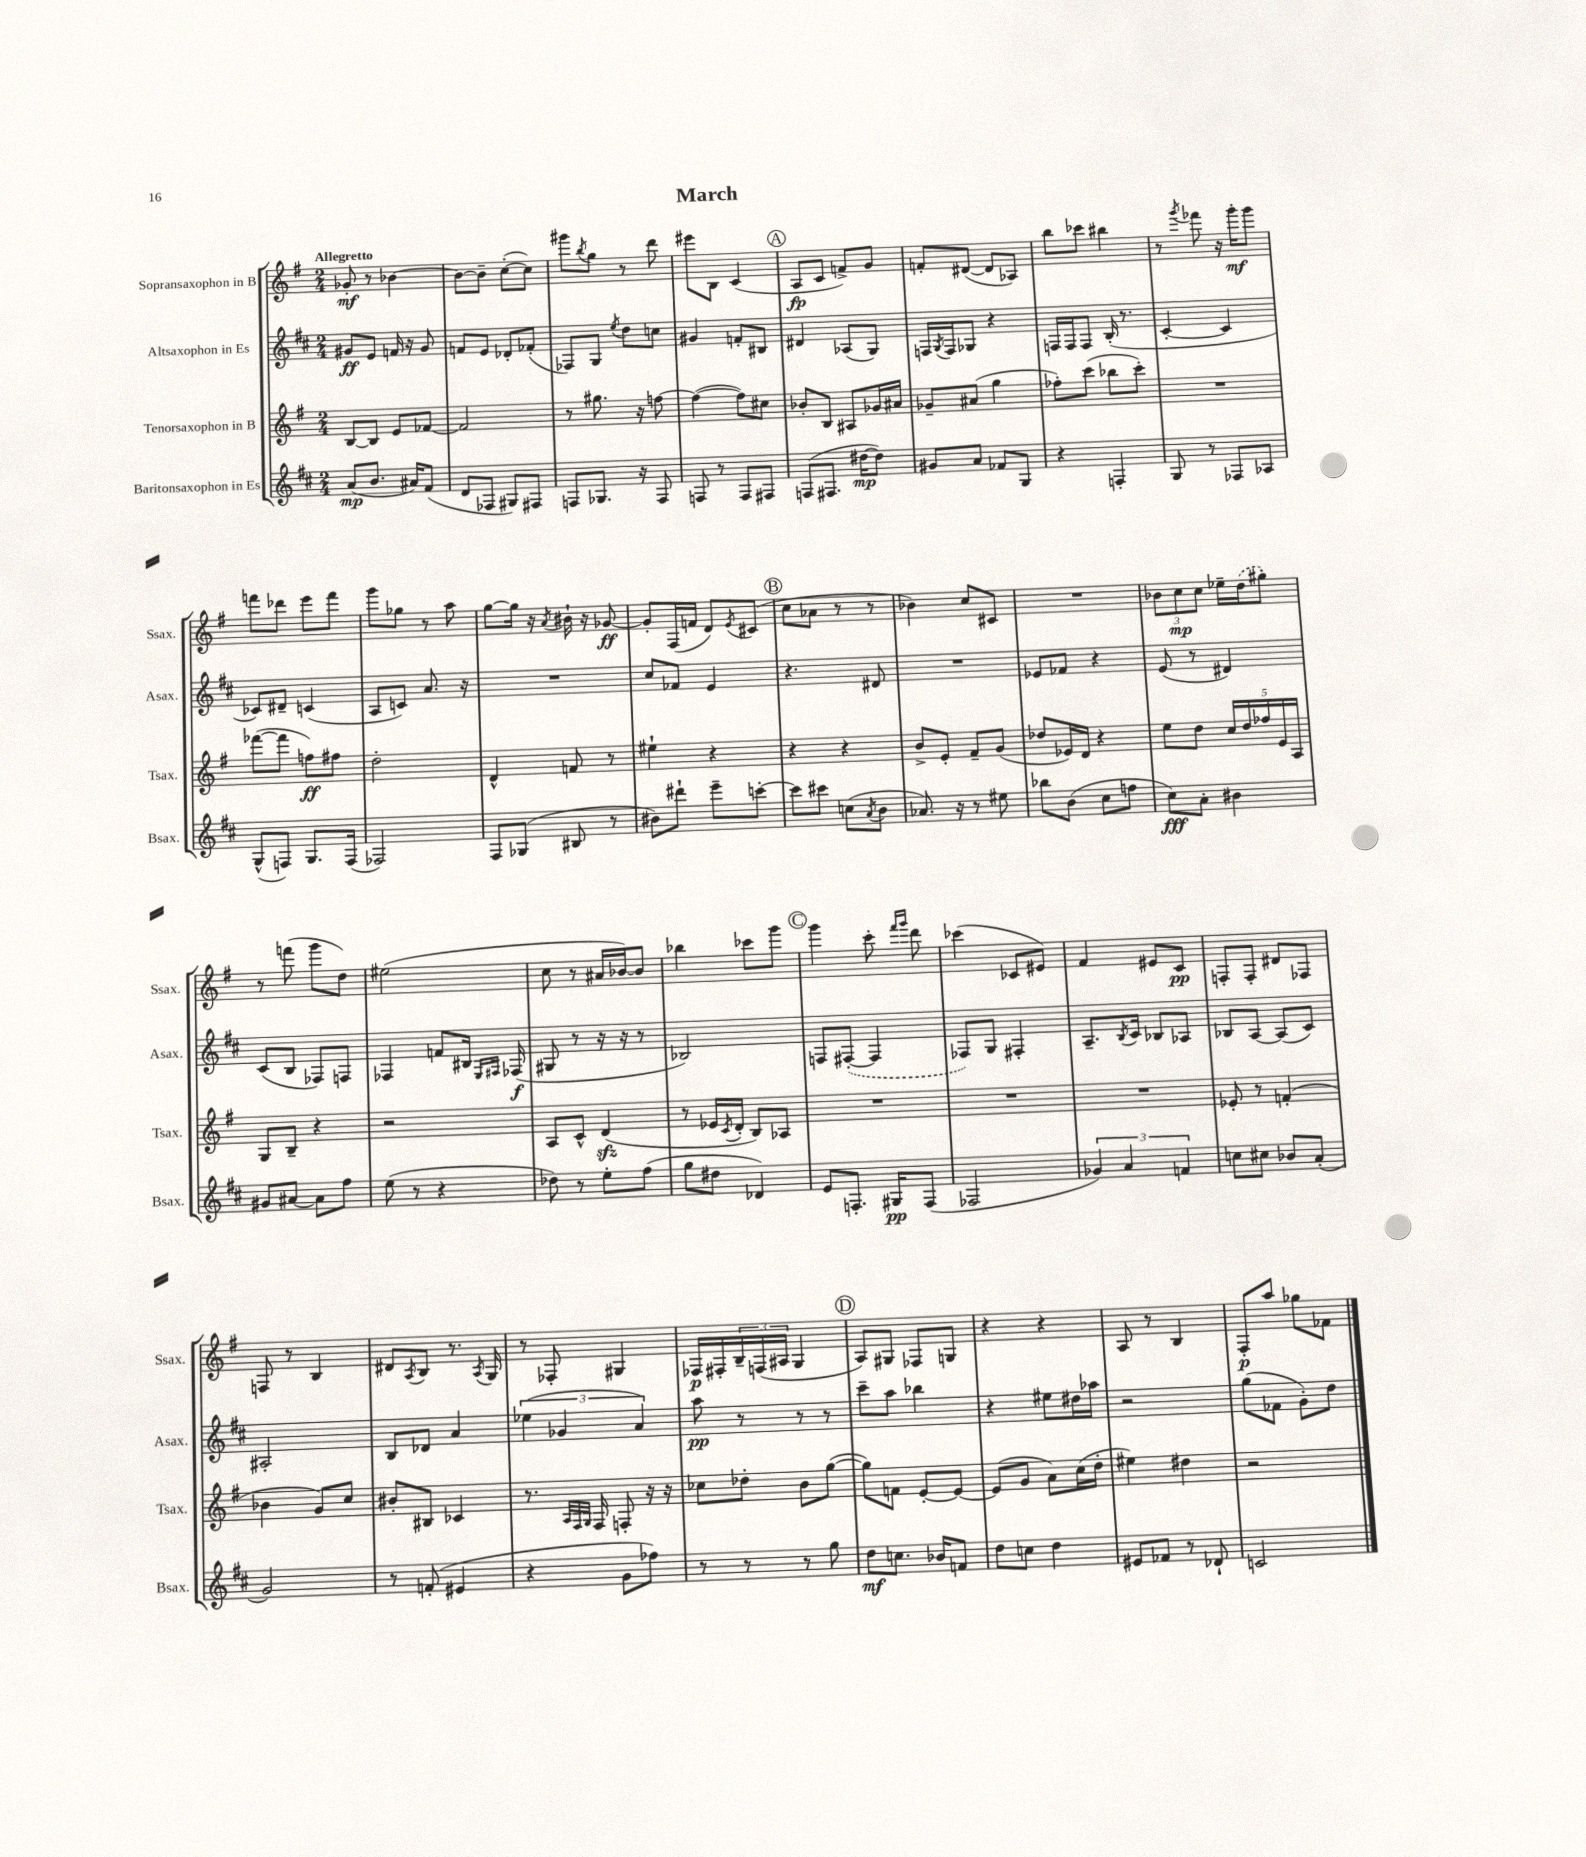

**kern	**kern	**kern	**kern
*staff4	*staff3	*staff2	*staff1
*clefG2	*clefG2	*clefG2	*clefG2
*k[f#c#]	*k[f#]	*k[f#c#]	*k[f#]
*M2/4	*M2/4	*M2/4	*M2/4
(8a	[8B	8g#	8g-'
8.b	8B]	8e	8r
.	8e	16f	[4b-
16a#)	.	16r	.
(8f#	[8f-	8g#	.
=	=	=	=
8d	2f-]	8f	8b-_
8F-	.	8e	8b-~]
8G#)	.	8d-'	([8cc'
8F#	.	(8f-'	8cc])
=	=	=	=
8F	8r	8F-)	8ggg#
.	.	.	8qbb
8.G-	8.gg#	8G	8gg
.	.	8qee	.
.	.	8dd	8r
16r	16r	.	.
8F	[8ff	8cc	8ddd
=	=	=	=
8F	(4ff_	4g#	8eee#
8r	.	.	8B
8F	8ff])	8f'	(4c
8F#	8cc#	8B#	.
=	=	=	=
(8F	8b-'	4d#	8A
8.F#	8B	.	8c
.	8A#	(8A-	8f^)
[16dd#	.	.	.
8dd#])	16g-	8G)	8g
.	16a#	.	.
=	=	=	=
8g#	8g-~	16F	8f'
.	.	8qG	.
.	.	16F	.
8a	(8a#	8G-	([8d#
8f-	4gg	4r	8d#]
8G	.	.	8A-)
=	=	=	=
4r	8ff-')	16F	8bb
.	.	16F	.
.	(8ccc	8F	8ccc-
4F'	8bb-	(16B'	4bb#
.	.	8.r	.
.	8ccc')	.	.
=	=	=	=
8G	2r	[4c#'	8r
.	.	.	8qggg
8r	.	.	8fff-
8F-	.	4c#]	16r
.	.	.	16ggg'
8A-	.	.	8ggg
=	=	=	=
(8G^^	([8fff-	8c-)	8fff
8F)	8fff-]	8d#~	8ddd-
8.G	8ff)	(4c	8eee
.	8ff#	.	8fff
(16F	.	.	.
=	=	=	=
2F-)	2dd'	8A	8ggg
.	.	8c)	8gg-
.	.	8.a	8r
.	.	.	8aa
.	.	16r	.
=	=	=	=
8F#	4d^^	2r	[8gg
(8G-	.	.	16gg]
.	.	.	16r
.	.	.	8qa
8B#	8f	.	16b#`
.	.	.	16r
8r	8r	.	[8g-
=	=	=	=
8b#)	4ee#`	8cc#	8g-']
8ddd#`	.	8f-	(16F#
.	.	.	16f
8eee~	4r	4e	8d)
.	.	.	8qe
[8ccc'	.	.	(8c#
=	=	=	=
8ccc]	4r	4.r	8cc
8ccc#	.	.	8a-
(8cc	4r	.	8r
8qa	.	.	.
8b	.	8d#	8r
=	=	=	=
8.a-)	8b^	2r	4b-)
.	8e'	.	.
16r	.	.	.
8r	8f#~	.	8cc
8ee#	(8g	.	8c#
=	=	=	=
8bb-	8dd-	8e-	2r
(8b	16e-)	8f-	.
.	16d	.	.
8cc#	4r	4r	.
8ff	.	.	.
=	=	=	=
8cc#)	8ee	(8e	12b-
.	.	.	12cc
8a'	8dd	8r	.
.	.	.	12cc
4b#	20cc	4d#)	16ee-~
.	20dd	.	.
.	.	.	(16dd
.	20ff-	.	.
.	.	.	8gg#')
.	20e	.	.
.	20A	.	.
=	=	=	=
8g#	8G	(8c#	8r
[8a#	8B~	8B	(8fff
8a#]	4r	8F-)	8ggg
8ff#	.	8F	8dd)
=	=	=	=
(8ee	2r	4F-	(2ee#
8r	.	.	.
4r	.	8f	.
.	.	16B#	.
.	.	16qqE	.
.	.	16qqF#	.
.	.	(16F-	.
=	=	=	=
8dd-)	8A	8G#	8cc
8r	8c^^	8r	8r
8ee'	(4d	16r	16a#
.	.	16r	[16b-)
(8ff#	.	8r	8b-]
=	=	=	=
8gg	8r	2B-)	4bb-
8dd#	16e-	.	.
.	8qc	.	.
.	16d'	.	.
4d-)	8B)	.	8ccc-
.	8A-	.	8ggg
=	=	=	=
8e	2r	8F	4ggg
8.F'	.	([8F#'	.
.	.	4F#]	8ccc'
16G#	.	.	.
.	.	.	16qqfff#
.	.	.	16qqggg
(8F	.	.	8ddd
=	=	=	=
2F-	2r	8F-)	(4ccc-
.	.	8G	.
.	.	4F#'	8c-
.	.	.	8e#)
=	=	=	=
6g-)	2r	8.A~	4f#
6a	.	.	.
.	.	8qB	.
.	.	16c#	.
.	.	8B-	8e#
6f	.	.	.
.	.	8A-	8c
=	=	=	=
8cc	8e-'	8B-	8F'
8cc#	8r	[8A	8F'
8b-	(4f'	(8A]	8d#
(8a'	.	8c#)	8F-
=	=	=	=
2g)	4b-	2A#'	8F
.	.	.	8r
.	8g)	.	4B
.	8cc	.	.
=	=	=	=
8r	8b#'	8B	8d#
.	.	.	8qA
(8f'	8B#	8d-	8B
4e#	4c-	4a	8.r
.	.	.	8qA
.	.	.	16G
=	=	=	=
4r	8.r	(6ee-	8r
.	.	.	8F-'
.	.	6g-	.
.	32qqA	.	.
.	32qqF#	.	.
.	32qqG	.	.
.	16F#	.	.
8g	8F'	.	4G#
.	.	6a)	.
8ff-)	16r	.	.
.	16r	.	.
=	=	=	=
8r	8cc-	8aa	16F-
.	.	.	16F#'
8r	8dd-'	8r	24B~
.	.	.	(24F
.	.	.	24A#
8r	8b	8r	4G
8gg	([8gg	8r	.
=	=	=	=
8dd	8gg])	8ccc#~	8A)
8.cc	8f	8aa	8G#
.	[8e'	4bb-	8F-
16b-	.	.	.
8f	8e_	.	8G
=	=	=	=
8dd	(8e]	4r	4r
8cc	8g	.	.
4dd	8a)	8ee#	4r
.	(16cc	16dd#	.
.	16dd'	16aa-	.
=	=	=	=
8e#	4ee#)	2r	8A
8f-	.	.	8r
8r	4dd#	.	4B
8d-`	.	.	.
=	=	=	=
2c	2r	(8gg	8F#'
.	.	8f-	8aa
.	.	8g')	8gg-
.	.	8dd	8f-
==	==	==	==
*-	*-	*-	*-
